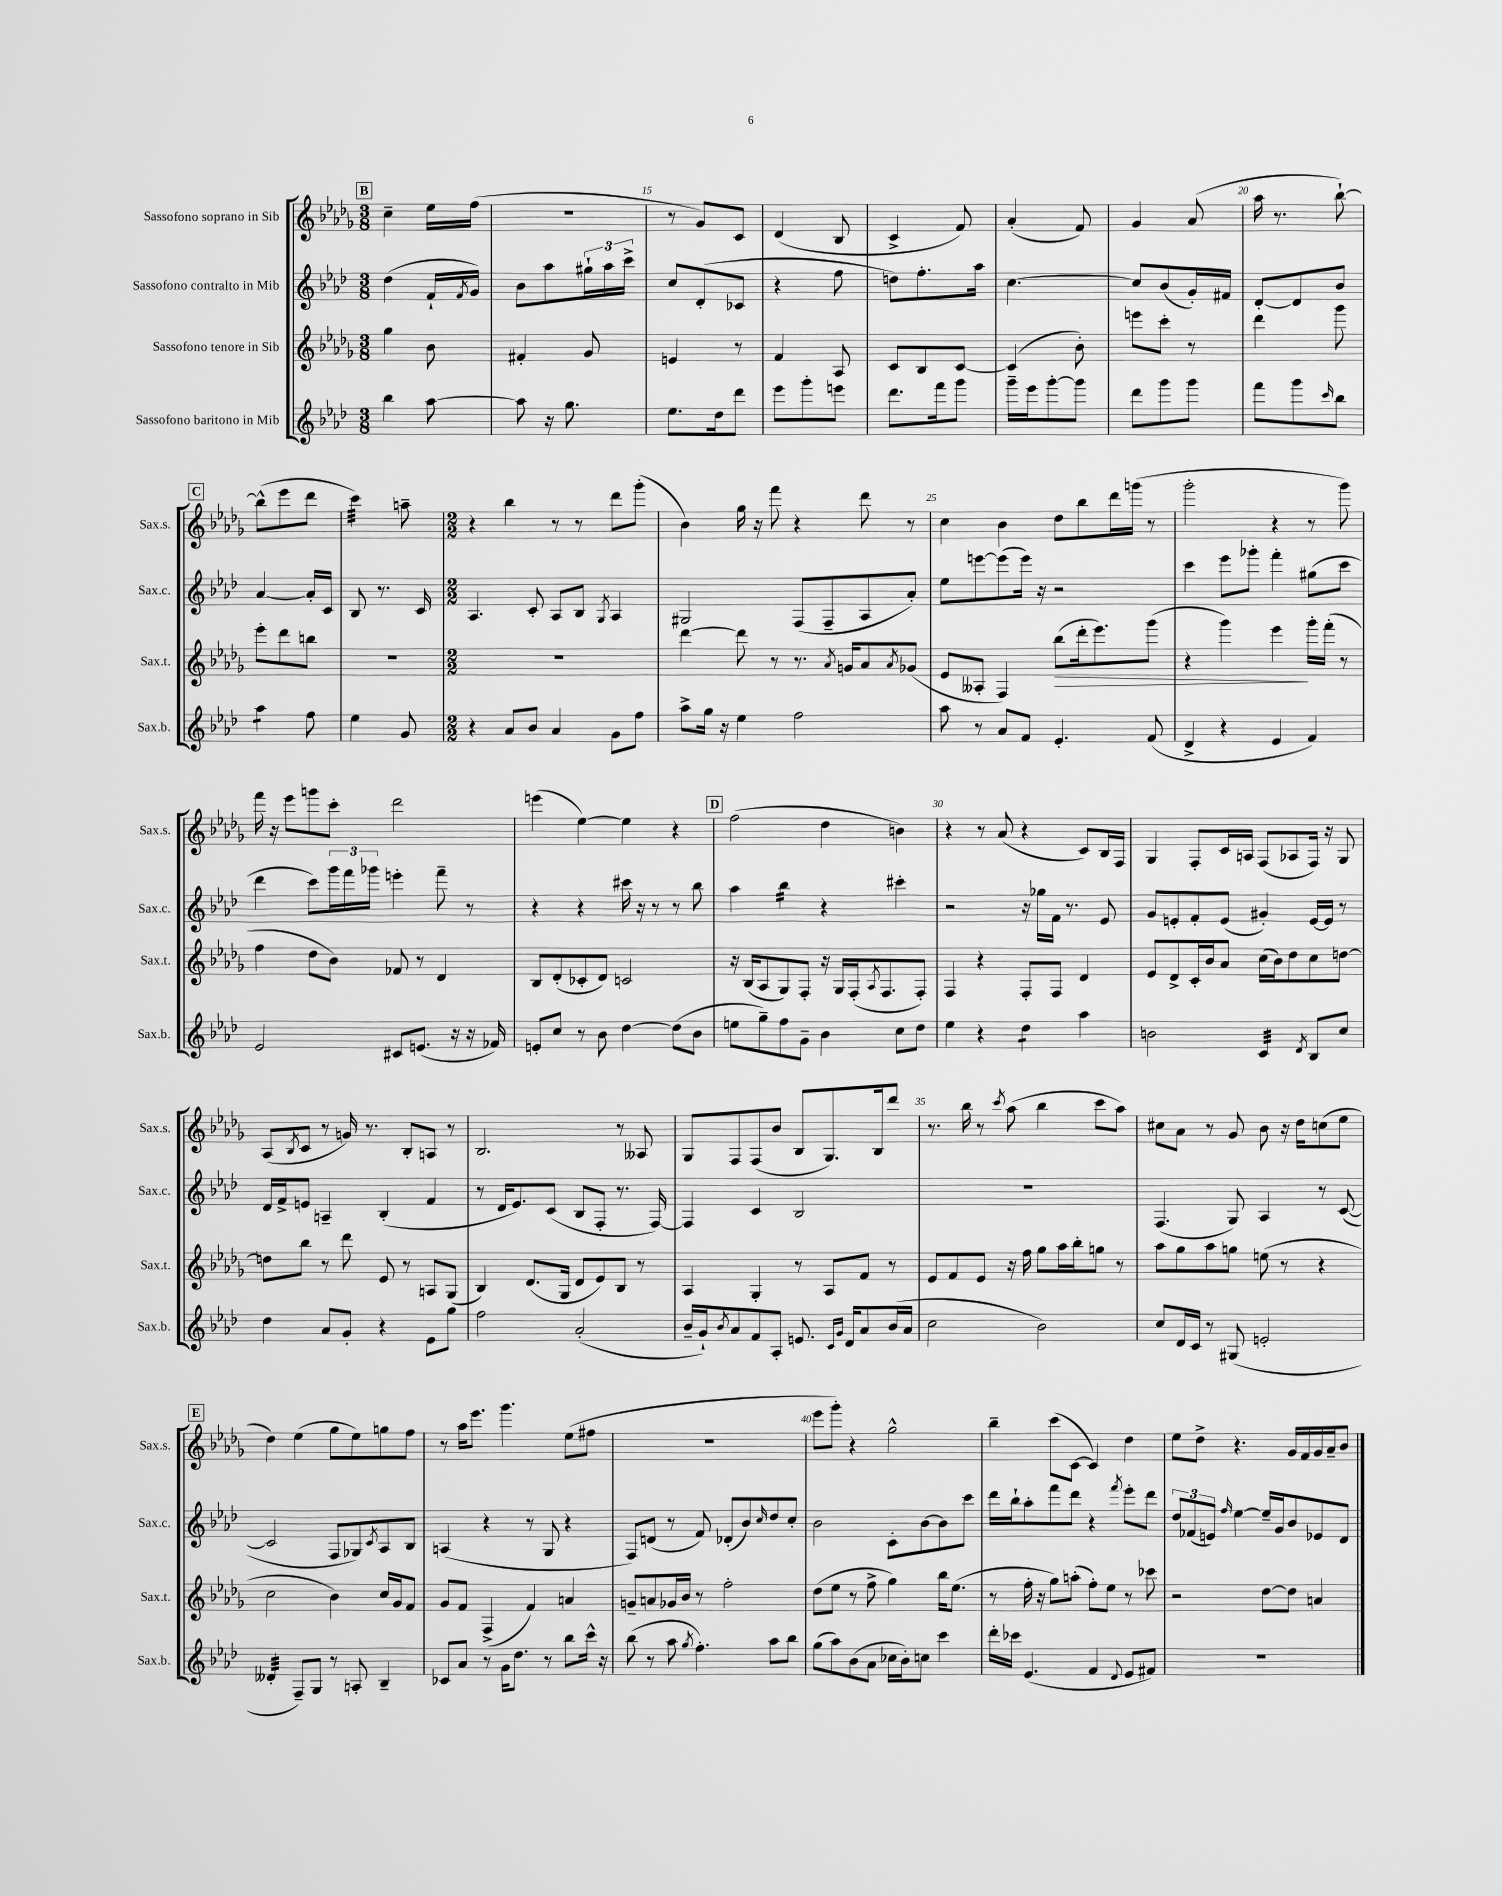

**kern	**kern	**kern	**kern
*staff4	*staff3	*staff2	*staff1
*clefG2	*clefG2	*clefG2	*clefG2
*k[b-e-a-d-]	*k[b-e-a-d-g-]	*k[b-e-a-d-]	*k[b-e-a-d-g-]
*M3/8	*M3/8	*M3/8	*M3/8
4bb-	4gg-	(4dd-	4cc~
[8aa-	8b-	16f`	16ee-
.	.	8qf	.
.	.	16g)	(16ff
=	=	=	=
8aa-]	4f#'	8b-	4.r
16r	.	8aa-	.
8.gg	.	.	.
.	8g-	24gg#`	.
.	.	24aa-	.
.	.	24ccc^	.
=	=	=	=
8.ee-	4e	8cc	8r
.	.	(8d-'	8g-)
16dd-	.	.	.
8ddd-	8r	8c-	8c
=	=	=	=
8eee-	4f	4r	(4d-
8ggg'	.	.	.
8eee	8A-	8ff	8B-
=	=	=	=
8.ddd-	8c	8dd)	4c^
.	8B-	8.ff'	.
16fff	.	.	.
8ggg	[8c	.	8f)
.	.	16aa-	.
=	=	=	=
16ggg~	(4c]	[4.cc	(4a-'
16eee-	.	.	.
[8ggg'	.	.	.
8ggg]	8b-')	.	8f)
=	=	=	=
8ddd-	8eee	8cc]	4g-
8ggg	8ccc'	(8b-	.
8ggg	8r	16g')	(8a-
.	.	16f#	.
=	=	=	=
8fff	4ddd-	[8d-'	16aa-
.	.	.	8.r
8ggg	.	8d-]	.
16qqccc	.	.	.
8bb-	8ggg-	8b-	[8bb-`)
=	=	=	=
4aa-	8eee-'	[4a-	(8bb-^^]
.	8ddd-	.	8eee-
8ff	8bb	16a-']	8ddd-
.	.	16c	.
=	=	=	=
4ee-	4.r	8B-	4ccc)
.	.	8.r	.
8g	.	.	8aa~
.	.	16c	.
=	=	=	=
*M2/2	*M2/2	*M2/2	*M2/2
4r	1r	4.A-	4r
8a-	.	.	4bb-
8b-	.	8c'	.
4a-	.	8A-	8r
.	.	8B-	8r
.	.	8qG	.
8g	.	4A-	8ddd-
8ff	.	.	(8ggg-'
=	=	=	=
8aa-^	[4ddd-	2G#	4b-)
16gg	.	.	.
16r	.	.	.
4ee-	8ddd-]	.	16gg-
.	.	.	16r
.	8r	.	8fff
2ff	8.r	(8F	4r
.	.	8F~	.
.	8qa-	.	.
.	16g	.	.
.	8a-	8A-	8ddd-
.	8qa-	.	.
.	(8g-	8a-')	8r
=	=	=	=
8aa-	8e-	8ee-	4cc
8r	8A--'	[8eee	.
8a-	4F)	(8eee]	4b-
8f	.	16eee)	.
.	.	16r	.
4.e-'	(8bb-	2r	8dd-
.	16ddd-'	.	8bb-
.	8.eee-)	.	.
.	.	.	16ddd-
.	.	.	(16ggg
(8f	(8ggg-	.	8r
=	=	=	=
4d-^	4r	4ccc	2ggg-'
4r	4ggg-)	8eee-	.
.	.	8ggg-'	.
4e-	4eee-	4fff'	4r
4f)	16ggg-'	(8gg#	8r
.	(16fff'	.	.
.	8r	8ccc	8ggg-)
=	=	=	=
2e-	4ff	4ddd-	16fff
.	.	.	16r
.	.	.	8eee-
.	8dd-	8ccc)	8ggg
.	8b-)	24ggg	8ccc'
.	.	24fff	.
.	.	24ggg-	.
8c#	8f-	4eee'	2ddd-
(8.e	8r	.	.
.	4d-	8fff~	.
16r	.	.	.
16r	.	8r	.
16f-)	.	.	.
=	=	=	=
8e'	8B-	4r	(4eee
8cc	(8d-'	.	.
8r	8c-'	4r	[4ee-)
8b-	8d-)	.	.
[4dd-	2c	16ccc#	4ee-]
.	.	16r	.
.	.	8r	.
(8dd-]	.	8r	4r
8b-	.	8bb-	.
=	=	=	=
8ee	16r	4aa-	(2ff
.	(16B-	.	.
8gg~)	8A-	.	.
8ff	8G-)	4bb-	.
8g~	8F'	.	.
4b-	16r	4r	4dd-
.	16G-	.	.
.	(16F'	.	.
.	8qA-	.	.
.	8.F	.	.
8cc	.	4ccc#'	4b)
8dd-	8F')	.	.
=	=	=	=
4ee-	4F	2r	4r
4r	4r	.	8r
.	.	.	(8a-
4dd-	8F'	16r	4r
.	.	16gg-	.
.	8F	16f	.
.	.	8.r	.
4aa-	4d-	.	8c)
.	.	8e-	16B-
.	.	.	16F
=	=	=	=
2b	8e-	8g	4G-
.	8d-^	8e'	.
.	16c'	8f'	8F'
.	16b-	.	.
.	8a-	(8e	16c
.	.	.	16A
4c	(16cc	4g#')	(8F
.	16b-)	.	.
.	8dd-	.	8A-
8qd-	.	.	.
8B-	8cc	[16e	16F)
.	.	16e]	16r
8cc	[8dd	8r	8G-
=	=	=	=
4dd-	8dd]	16d-	(8A-
.	.	16f^	.
.	.	.	8qB-
.	8bb-	8e	8c
8a-	8r	4A~	8r
8g'	8ddd-	.	16g)
.	.	.	8.r
4r	8e-	(4B-'	.
.	8r	.	8B-'
8e-	8A	4f	8A
8gg	(8G-	.	8r
=	=	=	=
2ff	4B-)	8r	2.B-
.	.	16d-	.
.	.	8.e-)	.
.	(8.d-	.	.
.	.	(8c	.
.	16G-	.	.
(2a-'	8d-	8B-	.
.	8e-)	8F'	.
.	8B-	8.r	8r
.	8r	.	8A--
.	.	[16F)	.
=	=	=	=
16b-~	4A-	4F]	8G-
16g`)	.	.	.
8qb-	.	.	.
8a-	.	.	8F
8f	4G-'	4c	(8F
8A-'	.	.	8b-
8.e	8r	2B-	8B-
.	8A-	.	8.G-)
16qqc	.	.	.
16qqg	.	.	.
16d-	.	.	.
8a-	8f	.	.
.	.	.	16B-
(16b-	8r	.	8ddd-
16a-	.	.	.
=	=	=	=
2cc	8e-	1r	8.r
.	8f	.	.
.	.	.	16bb-
.	8e-	.	8r
.	.	.	8qccc
.	16r	.	(8aa-
.	16ff	.	.
2b-)	8gg-	.	4bb-
.	16aa-	.	.
.	16bb-'	.	.
.	8gg	.	8ccc
.	8r	.	8aa-)
=	=	=	=
8cc	8aa-	(4.F	8cc#
16d-	8gg-	.	8a-
16c	.	.	.
8r	8aa-	.	8r
(8G#	8gg	8G)	8g-
2e'	(8ee	4A-	8b-
.	8r	.	16r
.	.	.	16dd-
.	4r	8r	(8cc
.	.	([8c	8ee-
=	=	=	=
4d--'	2cc	2c]	4dd-)
8F~)	.	.	(4ee-
8G	.	.	.
8r	4b-)	8F	8gg-
8A'	.	8G-)	8ee-)
.	.	8qc	.
4B-~	16cc	8A-	8gg
.	16g-	.	.
.	8f	8B-	8ff
=	=	=	=
8c-	8g-	(4A	8r
8a-	8f	.	16aa-
.	.	.	8.eee-
8r	(4F^	4r	.
16g	.	.	4.ggg-
8.dd-	.	.	.
.	4f)	8r	.
8r	.	8G	.
8bb-	4a	4r	(8ee-
16ccc^^	.	.	8ff#
16r	.	.	.
=	=	=	=
(8bb-	8g~	8F)	1r
8r	8a	(8d	.
8aa-	16g-	8r	.
.	16b-	.	.
8qgg	.	.	.
4.ff')	8r	8f)	.
.	2ff'	(8d-'	.
.	.	8b-)	.
.	.	16qqcc	.
8aa-	.	8dd-	.
8bb-	.	8cc'	.
=	=	=	=
(8gg	(8dd-	2b-	8eee-
8aa-)	8ee-	.	8ggg-')
(8b-	8r	.	4r
8a-	8ff^	.	.
16cc-	4gg-)	8c'	2gg-^^
16b-')	.	.	.
8cc	.	[8b-	.
4ccc	16bb-	8b-]	.
.	(8.ee-	.	.
.	.	8ccc	.
=	=	=	=
16ddd-'	8r	16ddd-	4bb-~
16ccc-	.	16bb-`	.
(4.e-	16ff'	8aa-'	.
.	16r	.	.
.	8gg-)	8fff	(8ccc
.	(8aa'	8ddd-	[8c
4f	8ff')	4r	4c])
.	8ee-	.	.
8qqd-	.	8qfff	.
8e-	8r	8eee-'	4dd-
8f#)	8ccc-	8ddd-	.
=	=	=	=
1r	2r	12dd-	8ee-
.	.	(12f-	.
.	.	.	8dd-^
.	.	12e)	.
.	.	16qqff	.
.	.	[4ee-	4.r
.	[8dd-	16ee-~]	.
.	.	16g	.
.	8dd-]	8b-	16g-
.	.	.	16f
.	4a	8e-	16g-
.	.	.	16a-~
.	.	8d-	8b-
==	==	==	==
*-	*-	*-	*-
